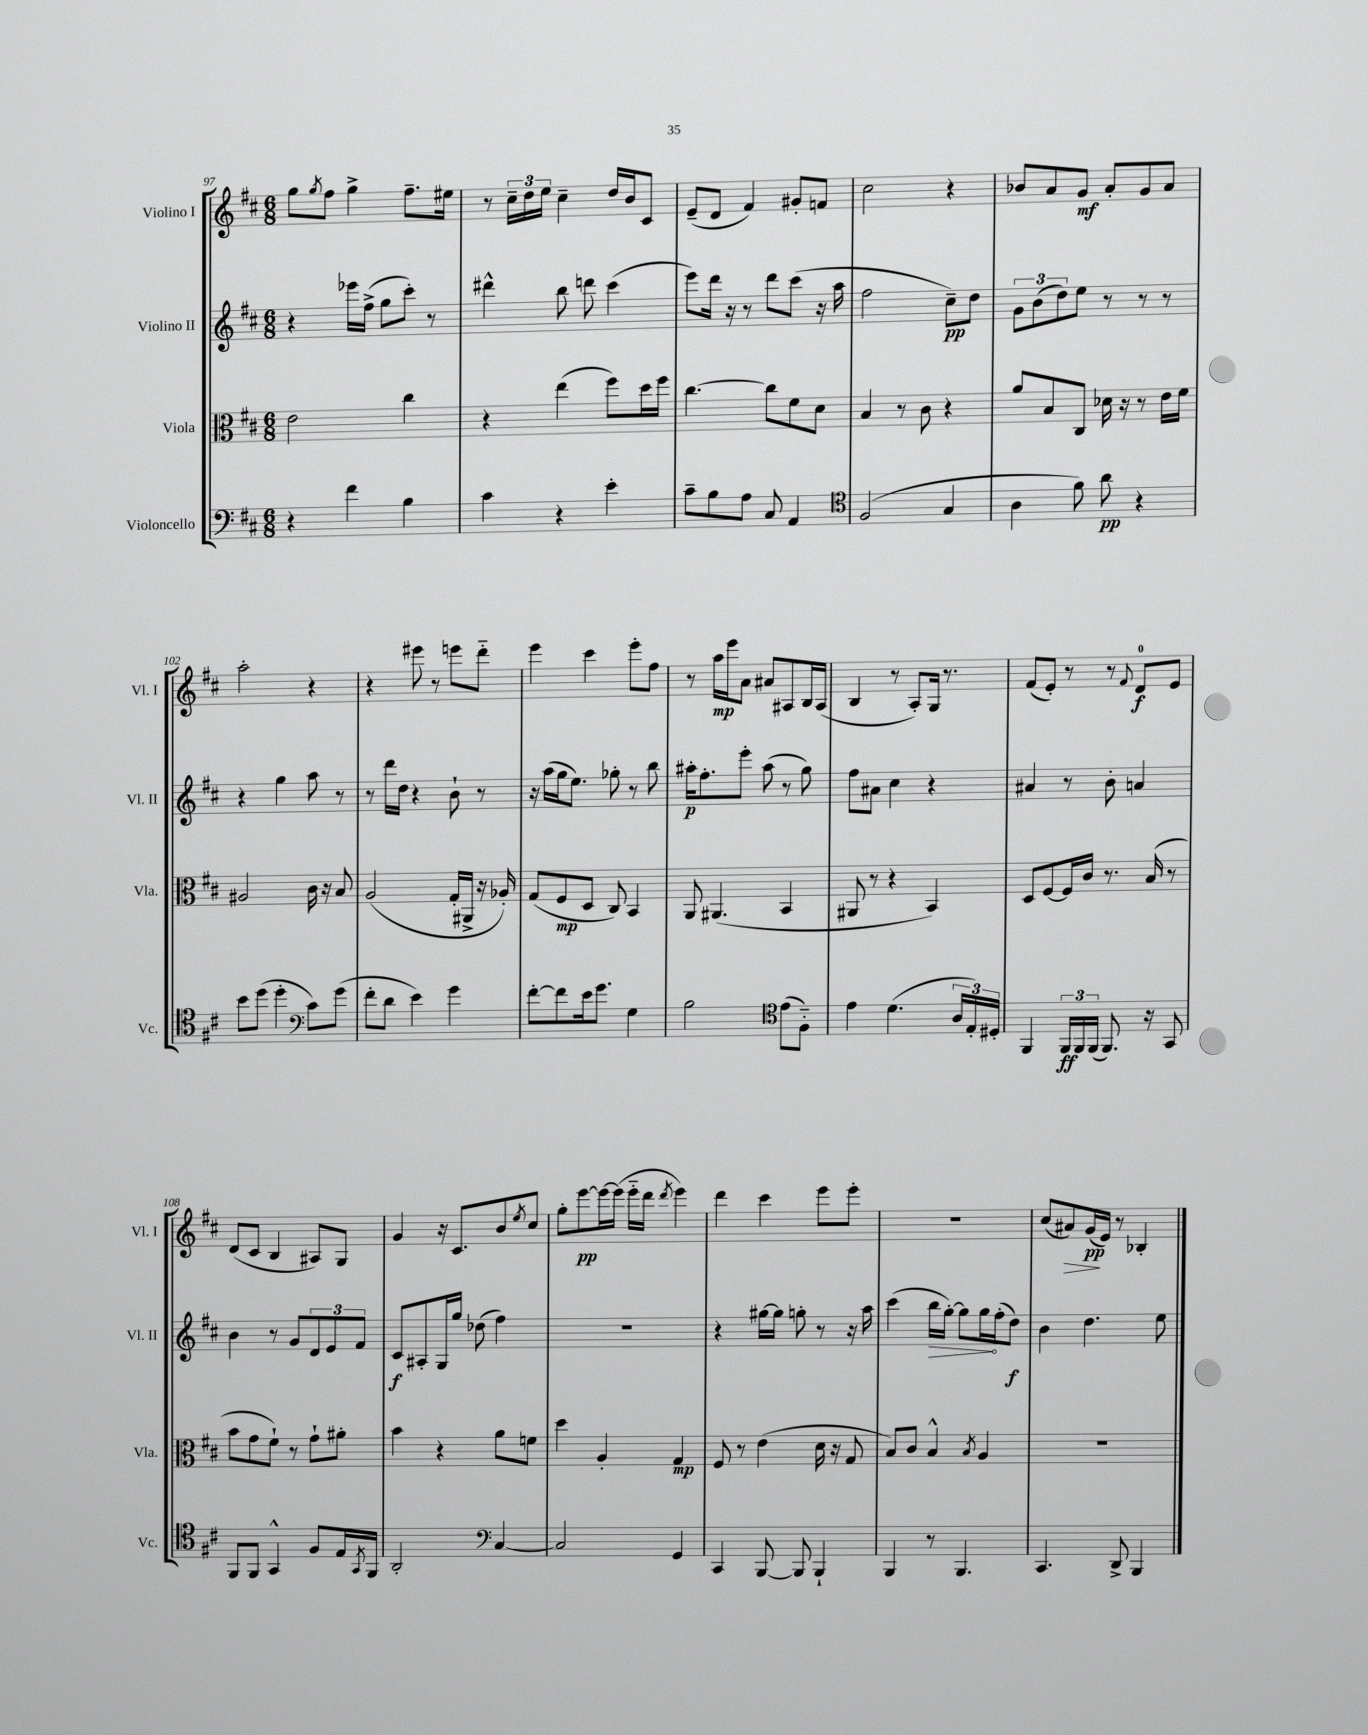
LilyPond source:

<<
\new StaffGroup <<
\new Staff = "s0" \with { instrumentName = "Violino I" shortInstrumentName = "Vl. I" } {
    \clef treble \key d \major \numericTimeSignature \time 6/8
    g''8 \acciaccatura { g''8 } fis''8 g''4-> fis''8.-- eis''16 |
    r8 \tuplet 3/2 { cis''16-- d''16 e''16 } cis''4-- d''16 b'16 cis'8 |
    e'8--( d'8 fis'4) gis'8-. f'8 |
    cis''2 r4 |
    bes'8 a'8 g'8\mf a'8-. g'8 a'8 |
    a''2-. r4 |
    r4 eis'''8 r8 e'''8 d'''8-_ |
    e'''4 cis'''4 e'''8-. fis''8 |
    r8 a''16\mp e'''16 a'8 ais'8 ais8 b16 ais16( |
    b4 r8 a8-.) g16 r8. |
    fis'8( e'8-.) r8 r8 \appoggiatura { fis'8 } d'8-0\f e'8 |
    d'8( cis'8 b4 ais8) g8 |
    g'4 r16 cis'8. b'8 \acciaccatura { e''8 } cis''8 |
    g''8-. e'''8~\pp e'''16~ e'''16( e'''16-_ d'''16 \acciaccatura { d'''8 } e'''4) |
    d'''4 cis'''4 e'''8 e'''8-. |
    R2. |
    cis''8( ais'8\>) g'16\pp\!( e'16) r8 bes4-. \bar "|." |
}
\new Staff = "s1" \with { instrumentName = "Violino II" shortInstrumentName = "Vl. II" } {
    \clef treble \key d \major \numericTimeSignature \time 6/8
    r4 ees'''16 fis''16->( g''8 cis'''8-.) r8 |
    dis'''4-^ b''8 d'''8 cis'''4( |
    e'''8) d'''16 r16 r8 d'''8 cis'''8( r16 a''16 |
    fis''2 cis''8--\pp) d''8 |
    \tuplet 3/2 { g'8 b'8( d''8) } e''8 r8 r8 r8 |
    r4 g''4 a''8 r8 |
    r8 d'''16 d''16 r4 b'8-! r8 |
    r16 a''16( g''16 e''8.) ges''8-. r8 b''8 |
    ais''16-.\p fis''8.-. e'''8-. ais''8( r8 g''8) |
    fis''8 ais'8 cis''4 r4 |
    ais'4 r8 b'8-. a'4 |
    b'4 r8 g'8 \tuplet 3/2 { d'8 e'8 fis'8 } |
    cis'8\f ais8-. g16 g''16 des''8( fis''4) |
    R2. |
    r4 gis''16~ gis''16 g''8-. r8 r16 a''16 |
    cis'''4( \once \override Hairpin.circled-tip = ##t b''16\> g''16~-.) g''8 g''16\! fis''16-.( d''8\f) |
    b'4 d''4. e''8 \bar "|." |
}
\new Staff = "s2" \with { instrumentName = "Viola" shortInstrumentName = "Vla." } {
    \clef alto \key d \major \numericTimeSignature \time 6/8
    e'2 cis''4 |
    r4 e''4( fis''8) d''16 fis''16 |
    cis''4.~ cis''8 fis'8 d'8 |
    b4 r8 cis'8 r4 |
    a'8 b8 cis8 des'16 r16 r8 e'16 fis'16 |
    ais2 cis'16 r16 b8 |
    a2( g16-. ais,16-> r16 aes16-.) |
    g8( fis8\mp d8 cis8) b,4 |
    a,8 ais,4.( b,4 |
    ais,8 r8 r4 b,4) |
    d8 fis8~ fis16 cis'16 r8. b16( r8 |
    b'8 g'8 fis'8-!) r8 g'8-! ais'8-. |
    b'4 r4 a'8 f'8 |
    d''4 a4-. g4\mp |
    fis8 r8 e'4( d'16 r16 g8 |
    b8) cis'8 b4-^ \acciaccatura { b8 } a4 |
    R2. \bar "|." |
}
\new Staff = "s3" \with { instrumentName = "Violoncello" shortInstrumentName = "Vc." } {
    \clef bass \key d \major \numericTimeSignature \time 6/8
    r4 fis'4 b4 |
    cis'4 r4 e'4-. |
    cis'8-- b8 a8 cis8 a,4 |
    \clef tenor fis2( g4 |
    a4 fis'8) a'8\pp r4 |
    b'8 d''8( d''4-. \clef bass cis'8) g'8( |
    fis'8-. d'8 e'4) g'4 |
    fis'8~-. fis'8 e'16 g'8. g4 |
    b2 \clef tenor e'8( fis8-_) |
    e'4 d'4.( \tuplet 3/2 { a16 e16-.) dis16-. } |
    fis,4 \tuplet 3/2 { fis,16\ff fis,16 fis,16( } fis,8.) r16 g,8 |
    fis,8 fis,8 g,4-^ fis8 e16 \acciaccatura { g,8 } fis,16 |
    a,2-. \clef bass cis4~ |
    cis2 g,4 |
    cis,4 b,,8~ b,,8 b,,4-! |
    b,,4 r8 b,,4. |
    cis,4. d,8-> b,,4 \bar "|." |
}
>>
>>
\layout { \context { \Score currentBarNumber = #97 } }
